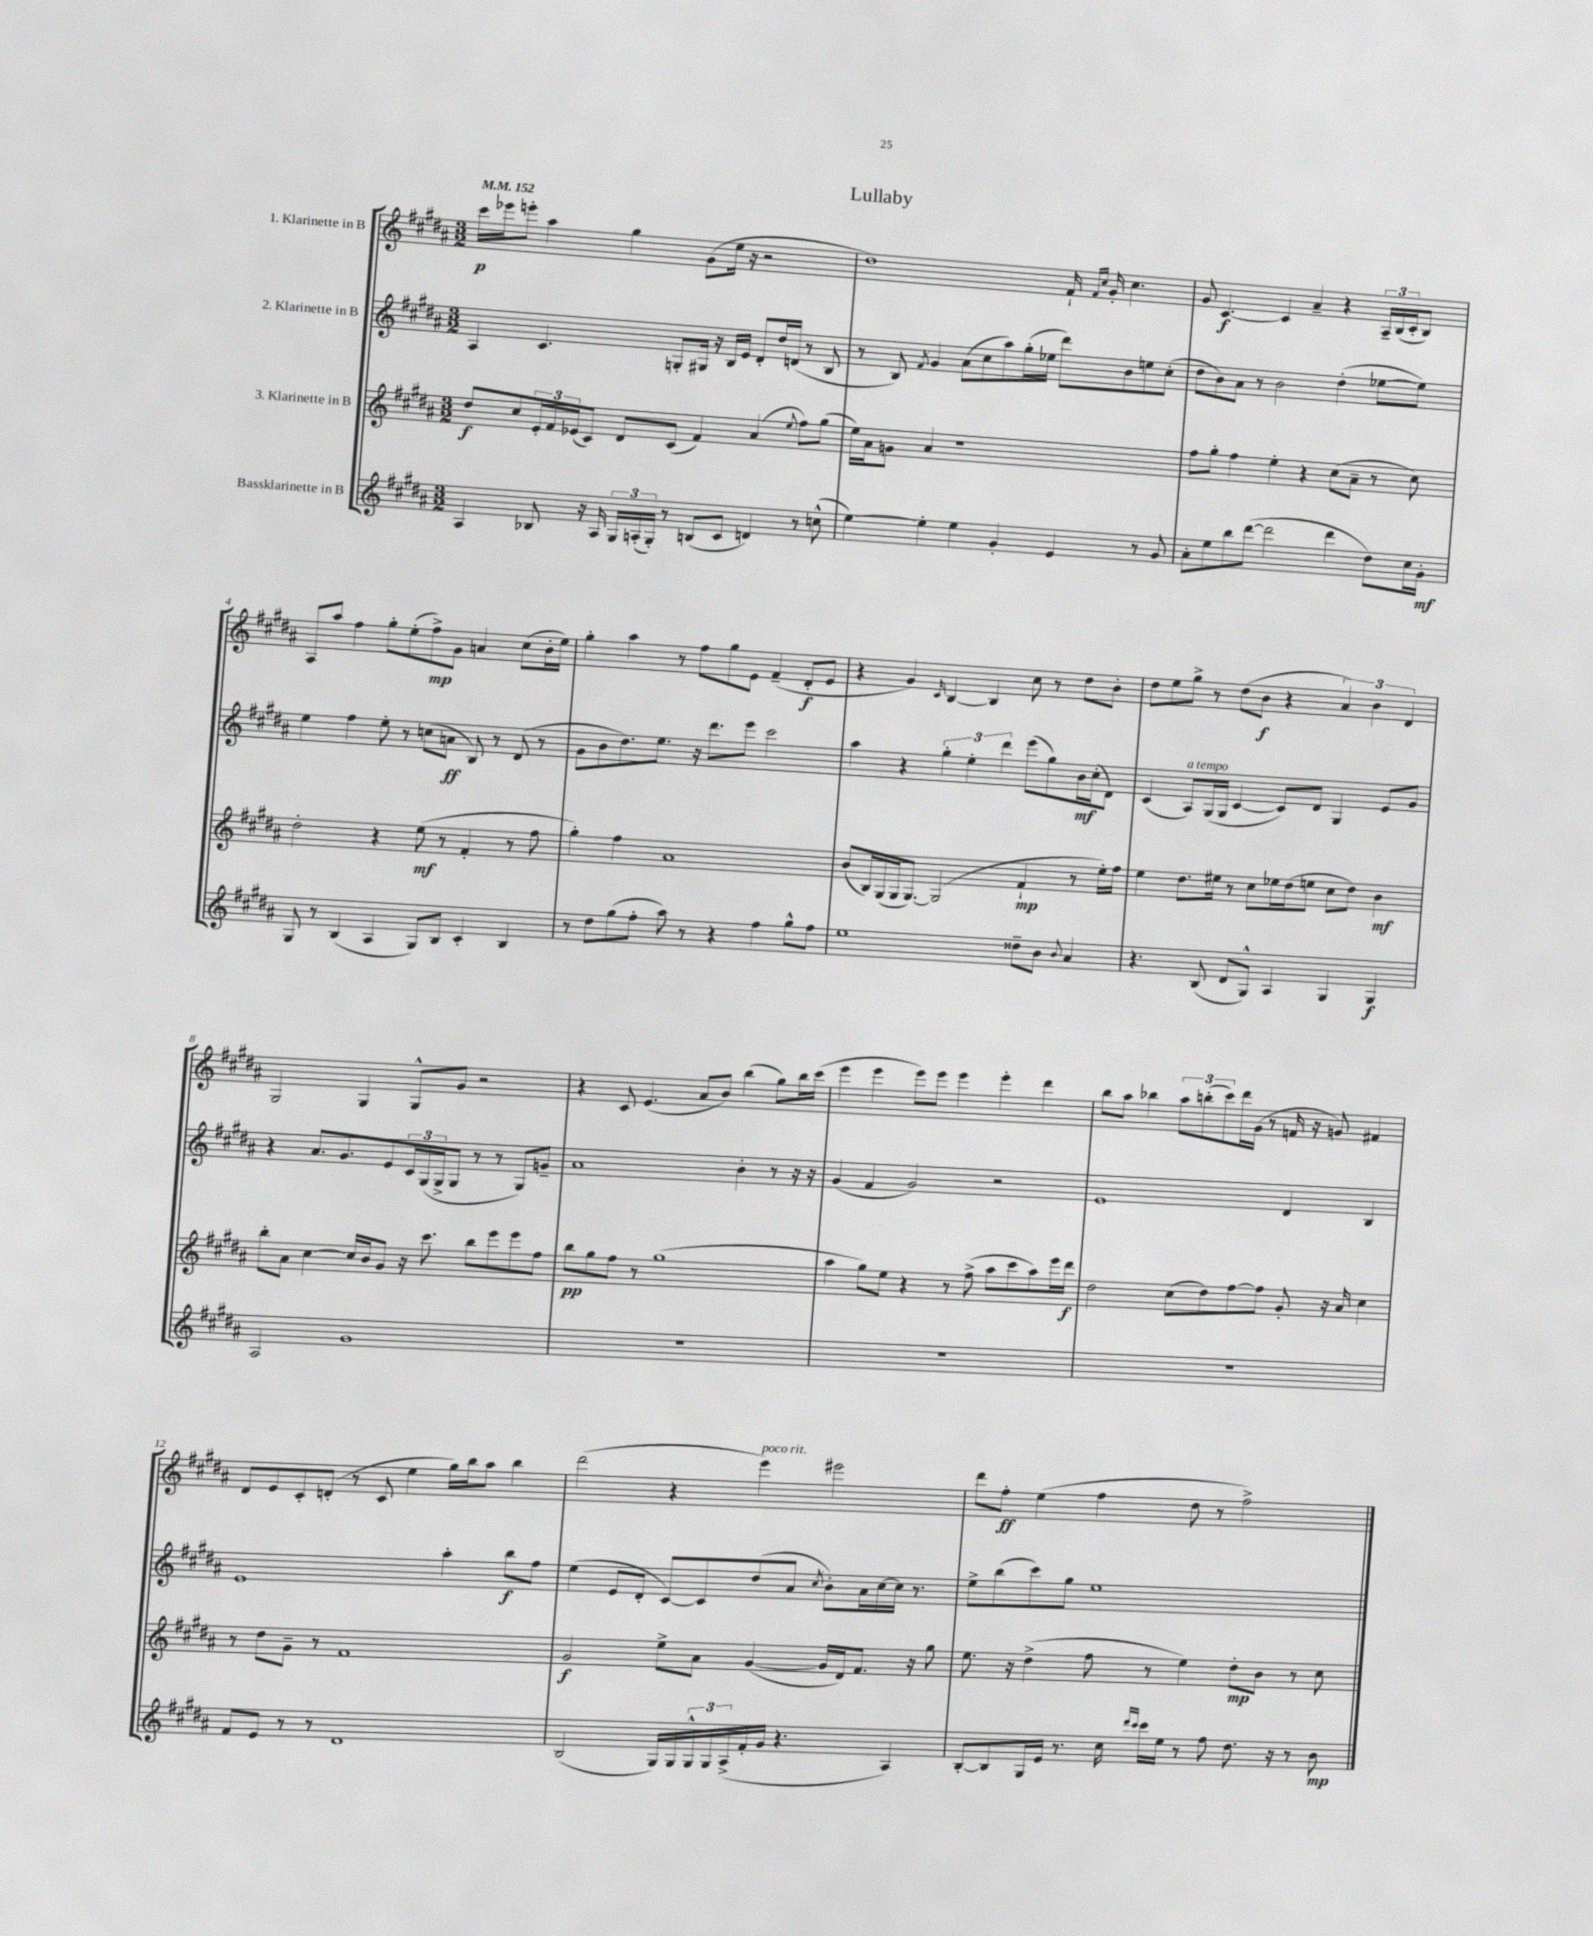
\header { title = "Lullaby" }
<<
\new StaffGroup <<
\new Staff = "s0" \with { instrumentName = "1. Klarinette in B" } {
    \clef treble \key b \major \numericTimeSignature \time 3/2 \tempo 4 = 152
    cis'''16\p ees'''16 e'''8-. ais''4 gis''4 gis'8( e''16 r16 r2 |
    dis''1) fis'16-! \grace { fis'16 cis''16 } gis'16-. cis''4. |
    gis'8 cis'4.~\f cis'4 ais'4-- r4 \tuplet 3/2 { ais16-- b16( cis'16-. } b8) |
    ais8 ais''8 fis''4 gis''8-. e''8-.( fis''8->\mp) gis'8 a'4 cis''8( b'16-. e''16) |
    gis''4-. ais''4 r8 fis''8 gis''8 e'8 fis'4--( dis'8-.\f e'8 |
    r4 gis'4) \grace { cis'16 } b4~ b4 cis''8 r8 dis''8 b'8-. |
    dis''8 e''8 gis''8-> r8 dis''8( b'8\f r4 \tuplet 3/2 { ais'4) b'4 dis'4 } |
    gis2 gis4 gis8-^ gis'8 r2 |
    r4 cis'8 e'4.( ais'8 b'8) b''4( gis''8) b''16 cis'''16( |
    e'''4 e'''4 e'''8) e'''8 e'''4 e'''4-. dis'''4 |
    b''8 ais''8 bes''4 \tuplet 3/2 { ais''8 b''8-.( cis'''8) } dis'''16 gis'16( r8 f'16 r16 g'8) fis'4 |
    dis'8 e'8 cis'8-. d'8-.( r8 cis'8 e''4 gis''16) b''16 ais''8 b''4 |
    dis'''2( r4 e'''4^\markup { \italic "poco rit." }) eis'''2 |
    dis'''8 fis''8-.\ff e''4( fis''4 dis''8 r8 fis''2->) \bar "|." |
}
\new Staff = "s1" \with { instrumentName = "2. Klarinette in B" } {
    \clef treble \key b \major \numericTimeSignature \time 3/2
    ais4 cis'4. g8-. gis16 r16 b16 e'16 dis'8-. dis''16 d'16( r8 b8 |
    r8 b8) \acciaccatura { fis'8 } gis'4 ais'8( cis''8 ais''8) gis''16-.( ees''16 dis'''8) b'8 e''8 cis''8-.( |
    dis''8 b'8) ais'8 r8 b'2 dis''4-.( ees''8~ ees''8) |
    e''4 fis''4 e''8-. r8 c''8( a'8\ff b8) r8 dis'8( r8 |
    gis'8 b'8 dis''8.) e''8. r16 dis'''8. e'''8 cis'''2 |
    ais''4 r4 \tuplet 3/2 { gis''4-. e''4-. dis'''4 } e'''8( gis''8) b'16\mf cis''16-.( dis'8) |
    cis'4( ais8^\markup { \italic "a tempo" }) gis16( gis16 cis'4~ cis'8) dis'8 gis4 e'8 gis'8 |
    r4 ais'8. gis'8. e'8 \tuplet 3/2 { cis'16 gis16( gis16-> } gis8 r8 r8 gis8) g'8-- |
    ais'1 b'4-. r8 r16 r16 |
    gis'4( fis'4 gis'2) r2 |
    e'1 dis'4 b4 |
    e'1 ais''4-. b''8\f fis''8 |
    e''4( e'8 dis'8-. cis'8~) cis'8 dis''8( ais'8 \acciaccatura { cis''8 } b'8-.) ais'16 cis''16~ cis''16 r8. |
    e''8-> b''8( cis'''8) gis''8 e''1 \bar "|." |
}
\new Staff = "s2" \with { instrumentName = "3. Klarinette in B" } {
    \clef treble \key b \major \numericTimeSignature \time 3/2
    dis''8\f cis''8 \tuplet 3/2 { e'16-. fis'16 ees'16( } cis'8) dis'8 cis'8( fis'4) ais'4( \appoggiatura { e''8 } fis''8) gis''8( |
    e''16) ais'16 g'8 ais'4 r1 |
    fis''8 gis''8-. fis''4 e''4-. r4 cis''8( ais'8-- r8 cis''8) |
    dis''2-. r4 e''8\mf( r8 fis'4-. r8 fis''8 |
    gis''4-.) fis''4 ais'1 |
    b'8( b16) gis16( gis16 gis8.~) gis2( fis'4-!\mp r8 e''16-.) fis''16 |
    e''4 dis''8. eis''16 r8 cis''8 ees''16 dis''16( e''8 cis''8 dis''8) b'4\mf |
    b''8-. ais'8 cis''4~ cis''16 b'16 gis'8 r16 cis'''8. b''8 e'''8 e'''8 fis''8 |
    b''8\pp gis''8 fis''8 r8 gis''1( |
    ais''4 gis''8) e''8 r4 r8 fis''8->( ais''8 cis'''8 ais''8) e'''16 dis'''16\f |
    dis''2 cis''8( dis''8) fis''8~ fis''8 gis'8-. r16 ais'16 cis''4 |
    r8 dis''8 gis'8-- r8 fis'1 |
    gis'2\f e''8-> ais'8 gis'4~( gis'16 dis'16) fis'8. r16 gis''8 |
    e''8. r16 dis''4->( fis''8 r8 e''4) dis''8-.\mp b'8 r8 cis''8 \bar "|." |
}
\new Staff = "s3" \with { instrumentName = "Bassklarinette in B" } {
    \clef treble \key b \major \numericTimeSignature \time 3/2
    ais4 bes8 r16 ais16 \tuplet 3/2 { gis16 a16-.( gis16-.) } r8 b8( cis'8 d'4) r8 c''8-^( |
    e''4~) e''4-. e''4 gis'4-. e'4 r8 gis'8 |
    ais'8-. e''8 b''8 dis'''8~( dis'''2 dis'''4 dis''8) cis''16 gis'16-.\mf |
    gis8 r8 b4( ais4 gis8) b8 cis'4-. b4 |
    r8 dis''8 gis''8( fis''8-. ais''8) r8 r4 fis''4 gis''8-^ fis''8 |
    e''1 disis''8-- b'8 \appoggiatura { b'8 } ais'4 |
    r4. b8( dis'8 gis8-^) ais4 gis4 gis4\f |
    ais2 gis'1 |
    R1. |
    R1. |
    R1. |
    fis'8 e'8 r8 r8 dis'1 |
    b2( gis16) gis16 \tuplet 3/2 { gis16-^ gis16 ais16->( } fis'16-. gis'16 r4. ais4) |
    b8~-. b8 gis16 e'16 r8. cis''16 \grace { dis'''16 cis'''16 } cis'''16 e''16 r8 fis''8 dis''8. r16 r8 b'8\mp \bar "|." |
}
>>
>>
